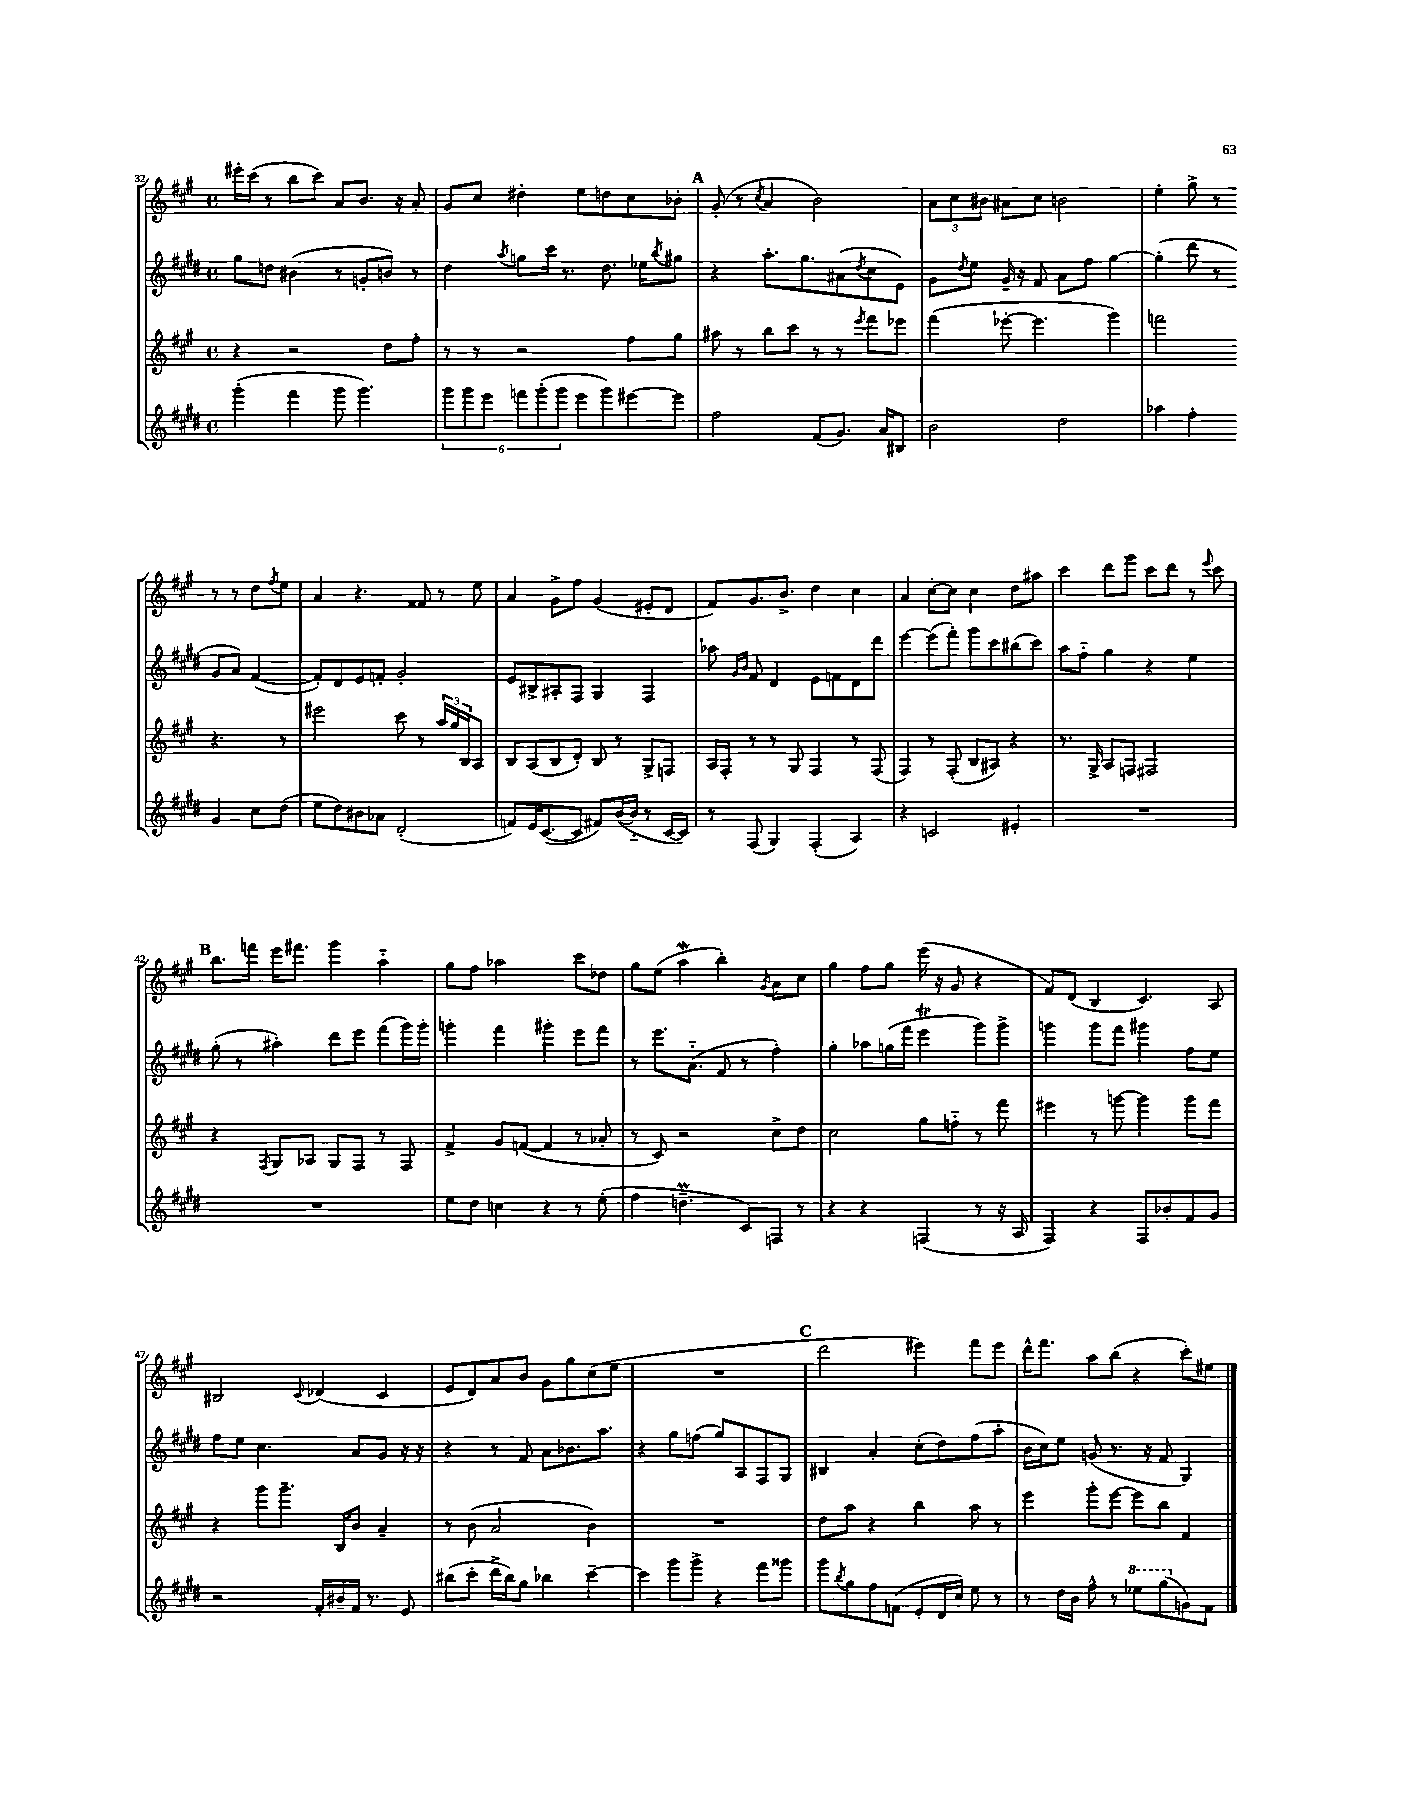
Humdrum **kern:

**kern	**kern	**kern	**kern
*part4	*part3	*part2	*part1
*staff4	*staff3	*staff2	*staff1
*clefG2	*clefG2	*clefG2	*clefG2
*k[f#c#g#d#]	*k[f#c#g#]	*k[f#c#g#d#]	*k[f#c#g#]
*M4/4	*M4/4	*M4/4	*M4/4
*met(c)	*met(c)	*met(c)	*met(c)
=32	=32	=32	=32
(4ggg#'\	4r	8gg#\L	16eee#X'\LL
.	.	.	(16ccc#\JJ
.	.	8ddn\J	8r
4fff#\	2r	(4b#X\	8bb\L
.	.	.	8ccc#\J)
8ggg#\	.	8r	8a/L
4.ggg#\)	.	8gn'/L	8.b/J
.	8dd\L	8bn/J)	.
.	.	.	16r
.	8ff#'\J	8r	8a'/
=33	=33	=33	=33
12ggg#\L	8r	4dd#\	8g#/L
12ggg#\	.	.	.
.	8r	.	8cc#/J
12eee\J	.	.	.
.	.	8qaa/	.
12fffn\L	2r	8ggn\L	4dd#X'\
(12ggg#'\	.	.	.
.	.	16ccc#\Jk	.
12ggg#\J	.	.	.
.	.	8.r	.
8eee\L	.	.	8ee\L
8ggg#\)	.	8.dd#\	8ddn\
[8eee#X\	8ff#\L	.	8cc#\
.	.	16ee-X\KL	.
.	.	8qbb/	.
8eee#\J]	8gg#\J	8gg#X\J	8b-X'\J
!!LO:REH:place=s1:t=A
=34	=34	=34	=34
2ff#\	8aa#X\	4r	(8g#'/
.	8r	.	8r
.	.	.	8qcc#/
.	8bb\L	8.aa'\L	4a/
.	8ccc#\J	.	.
.	.	8.gg#\	.
(8f#/L	8r	.	2b\)
8.g#/J)	8r	(8a#X\	.
.	8qeee/	8qdd#/	.
.	8fff#\L	8cc#\	.
16a/KL	.	.	.
8B#X/J	8eee-X\J	8e\J)	.
=35	=35	=35	=35
2b\	(4fff#\	8g#\L	12a\L
.	.	.	12cc#\
.	.	8qdd#/	.
.	.	8ee\J	.
.	.	.	12b#X\J
.	[8eee-X'\	16g#~/	8a#X\L
.	.	16r	.
.	4.eee-\]	8f#/	8cc#\J
2dd#\	.	8a\L	2bn\
.	.	8ff#\J	.
.	4ggg#\)	[4gg#\	.
=36	=36	=36	=36
4aa-X\	2fffn\	(4gg#'\]	4ee'\
4ff#'\	.	8ddd#\	8gg#^\
.	.	8r	8r
4g#/	4.r	8g#/L	8r
.	.	8a/J)	8r
8cc#\L	.	([4f#/	8dd\L
.	.	.	8qff#/
(8dd#\J	8r	.	8ee\J
!!LO:LB:g=z
=37	=37	=37	=37
8ee\L	2eee#X\	8f#'/L])	4a/
8dd#\)	.	8d#/	.
8b#X\	.	8e/	4.r
8a-X\J	.	8fn'/J	.
(2d#'/	8ccc#\	2g#'/	.
.	8r	.	8f##X/
.	24aa/LL	.	8r
.	24gg#/	.	.
.	24B/J	.	.
.	8A/J	.	8ee\
=38	=38	=38	=38
8fn/L)	8B/L	8e/L	4a/
16e/K	(8A/	8B#X^/	.
([8.c#/	.	.	.
.	8B/	8A#X'/	8g#^\L
8c#/J]	8d'/J)	8F#/J	8ff#\J
8f#X/L)	8B/	4G#/	(4g#/
([16b/L	8r	.	.
16b/JJ]	.	.	.
8r	8G#^/L	4F#/	8e#X'/L
[16c#/LL	8Fn/J	.	8d/J
16c#/JJ])	.	.	.
=39	=39	=39	=39
8r	16A/LL	8aa-X\	8f#/L)
.	16F#'/JJ	.	.
.	.	16qqg#/LL	.
.	.	16qqb/JJ	.
(8F#/	8r	8f#/	8.g#/
4G#/)	8r	4d#/	.
.	.	.	8.b^/J
.	8G#/	.	.
(4F#'/	4F#/	8e\L	4dd\
.	.	8fn\	.
4A/)	8r	8d#\	4cc#\
.	(8F#/	8ddd#\J	.
=40	=40	=40	=40
4r	4F#/)	[4eee\	4a/
2cn/	8r	(8eee\L]	[8cc#'\L
.	(8F#'/	8fff#'\J)	8cc#\J]
.	8B/L	8ggg#\L	4cc#\
.	8A#X/J)	8ccc#\	.
4e#X'/	4r	(8bb#X\	8dd\L
.	.	8ccc#\J)	8aa#X\J
=41	=41	=41	=41
1r	8.r	8aa\L	4ccc#\
.	.	8ff#\J	.
.	16G#^/	.	.
.	8A/L	4gg#\	8ddd\L
.	8Fn/J	.	8ggg#\J
.	2F#X/	4r	8ccc#\L
.	.	.	8ddd\J
.	.	4ee\	8r
.	.	.	8qqeee/
.	.	.	8ccc#\
!!LO:LB:g=z
!!LO:REH:place=s1:t=B
=42	=42	=42	=42
1r	4r	(8gg#'\	8.bb\L
.	.	8r	.
.	.	.	16fffn\Jk
.	8qF#/	.	.
.	8G#/L	4aa#X'\)	16eee\KL
.	.	.	8.fff#X\J
.	8A-X/J	.	.
.	8G#/L	8ddd#\L	4ggg#\
.	8F#/J	8eee\J	.
.	8r	(8fff#\L	4aa\
.	8F#/	16ggg#\L)	.
.	.	16ggg#'\JJ	.
=43	=43	=43	=43
8ee\L	4f#^/	4gggn'\	8gg#\L
8dd#\J	.	.	8ff#\J
4ccn\	8g#/L	4fff#\	2aa-X\
.	([8fn/J	.	.
4r	4f/]	4ggg#X'\	.
8r	8r	8eee\L	8ccc#\L
(8ee'\	8a-X'/	8fff#\J	8dd-X\J
=44	=44	=44	=44
4ff#\	8r	8r	8gg#\L
.	8c#/)	8.eee\L	(8ee\J
4.ddnM~\	2r	.	4aaw\
.	.	(8.a\J	.
.	.	8f#/	4bb'\)
8c#/L)	.	8r	.
.	.	.	8qg#/
8Fn/J	8cc#^\L	4ff#'\)	8a\L
8r	8dd\J	.	8cc#\J
=45	=45	=45	=45
4r	2cc#\	4gg#'\	4gg#\
4r	.	8aa-X\L	8ff#\L
.	.	(16ggn\L	8gg#\J
.	.	16fff#\JJ	.
(4Fn/	8gg#\L	4eeeT\	(16eee\
.	.	.	16r
.	8ffn\J	.	8g#/
8r	8r	8ggg#\L)	4r
16r	8fff#\	8ggg#^\J	.
16A/	.	.	.
=46	=46	=46	=46
4F#/)	4eee#X\	4gggn\	8f#/L)
.	.	.	(8d/J
4r	8r	8ggg\L	4B/
.	[8gggn\	8fff#\J	.
8F#/L	4ggg\]	4ggg#X\	4.c#/)
8b-X'/	.	.	.
8f#/	8ggg\L	8ff#\L	.
8g#/J	8fff#\J	8ee\J	8A/
!!LO:LB:g=z
=47	=47	=47	=47
2r	4r	8ff#\L	2B#X/
.	.	8ee\J	.
.	8ggg#\L	4.cc#\	.
.	8.ggg#~\J	.	.
.	.	.	8qqc#/
16f#'/LL	.	.	(4d-X/
16b#X~/	16B/KL	.	.
16f#/JJ	8b/J	8a/L	.
8.r	.	.	.
.	4a~/	8g#/J	4c#/
8e/	.	16r	.
.	.	16r	.
=48	=48	=48	=48
(8bb#X\L	8r	4r	8e/L
8ccc#'\J	(8b\	.	8d/)
16ddd#^\LL	2a/	8r	8a/
16bb#\J)	.	.	.
8gg#\J	.	8f#/	8b/J
4bb-X\	.	8a\L	8g#\L
.	.	8.b-X\	8gg#\
[4ccc#~\	4b\)	.	(8cc#\
.	.	8.aa\J	.
.	.	.	8ee\J
=49	=49	=49	=49
4ccc#\]	1r	4r	1r
8ggg#\L	.	8gg#\L	.
8ggg#^\J	.	(8ffn\J	.
4r	.	8gg#/L)	.
.	.	8A/	.
8fff#\L	.	8F#/	.
8ggg##X\J	.	8G#/J	.
!!LO:REH:place=s1:t=C
=50	=50	=50	=50
8ggg#\L	8dd\L	4B#X/	2ddd\
8qbb/	.	.	.
8gg#\	8aa\J	.	.
8ff#\	4r	4a'/	.
(8fn\J	.	.	.
8e'/L	4bb\	(8cc#'\L	4eee#X\)
16d#/L	.	8dd#\)	.
16cc#/JJ)	.	.	.
8ee\	8aa\	(8ff#\	8fff#\L
8r	8r	8aa'\J	8eee#\J
=51	=51	=51	=51
8r	4eee\	16b\LL	16ddd^^\KL
.	.	16cc#\J)	8.fff#\J
16dd#\LL	.	8ee\J	.
16b\JJ	.	.	.
8ff#^^\	8ggg#'\L	(8gn/	8aa\L
8r	[8eee\J	8.r	(8bb\J
*8va	*	*	*
8eee-X\L	8eee\L]	.	4r
.	.	16r	.
(8ggg#\	8bb\J	8f#/	.
*X8va	*	*	*
8gn\)	4f#/	4G#/)	8ccc#'\L)
8f#\J	.	.	8ee#X\J
==	==	==	==
*-	*-	*-	*-
